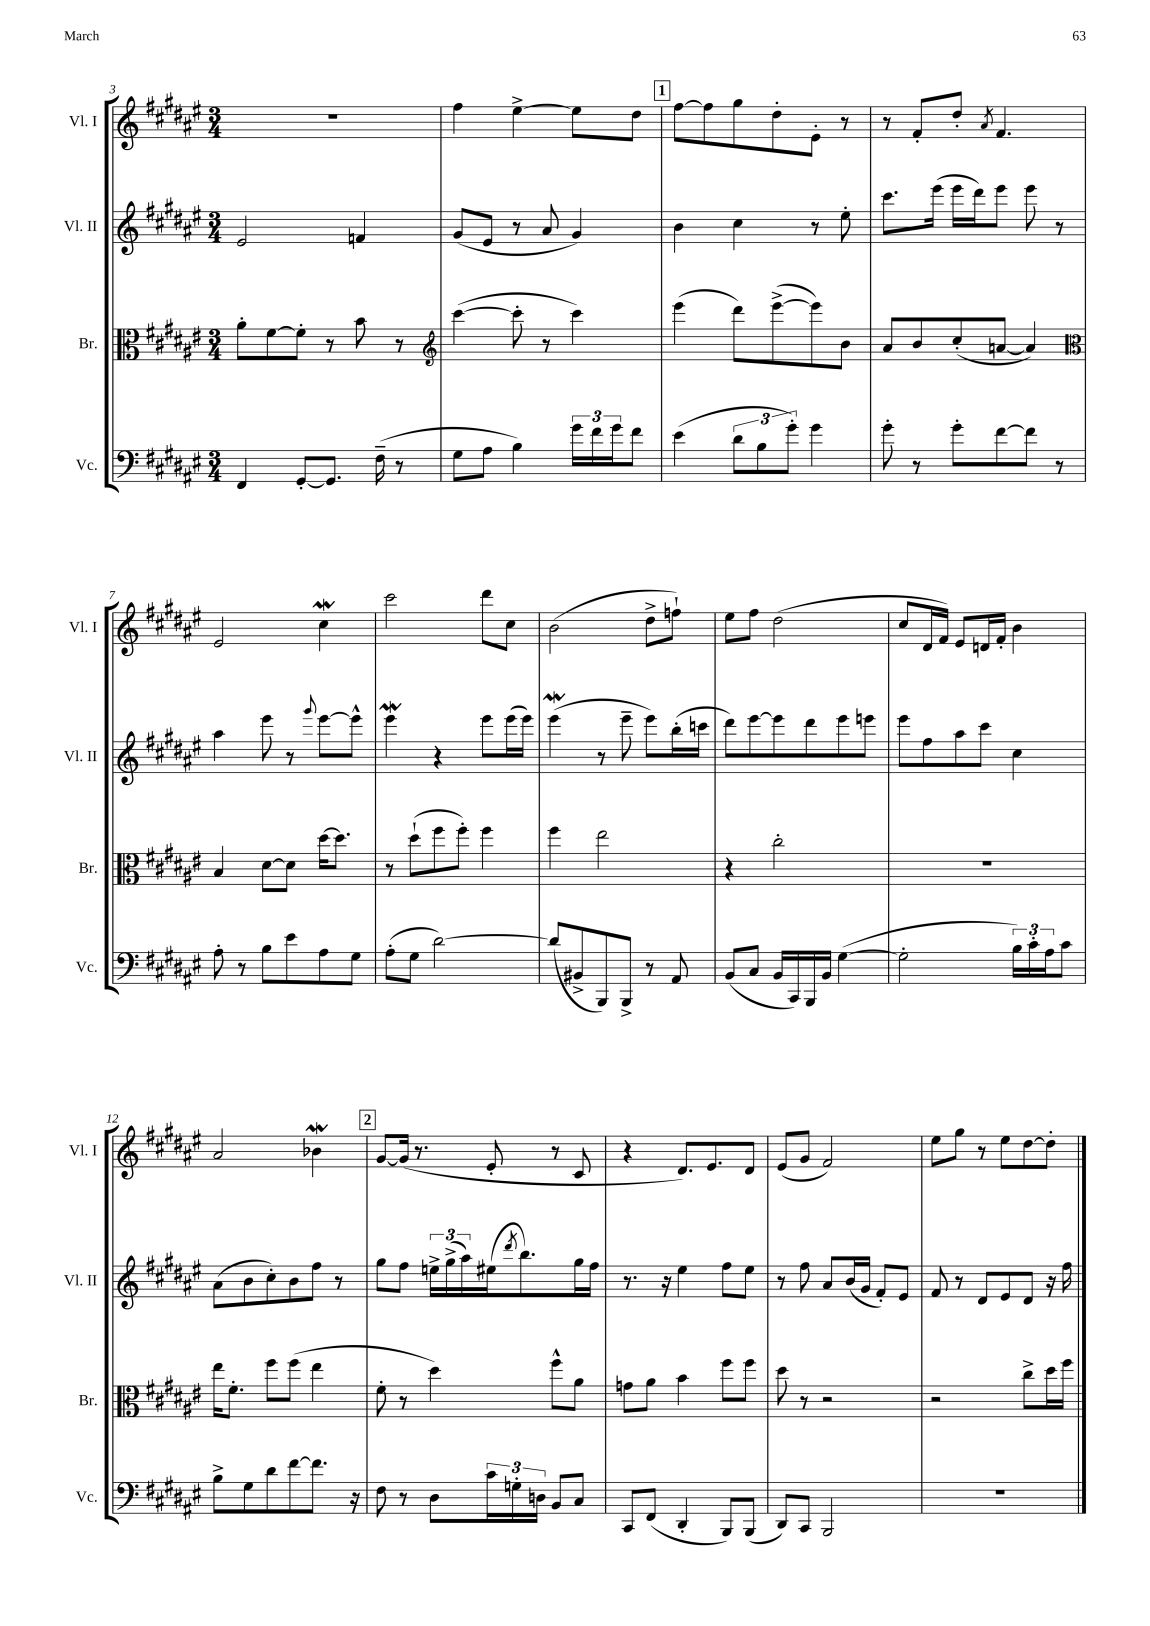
<<
\new StaffGroup <<
\new Staff = "s0" \with { instrumentName = "Vl. I" shortInstrumentName = "Vl. I" } {
    \clef treble \key fis \major \numericTimeSignature \time 3/4
    R2. |
    fis''4 eis''4~-> eis''8 dis''8 |
    \mark \markup { \box "1" } fis''8~ fis''8 gis''8 dis''8-. eis'8-. r8 |
    r8 fis'8-. dis''8-. \acciaccatura { ais'8 } fis'4. |
    eis'2 cis''4\mordent |
    cis'''2 dis'''8 cis''8 |
    b'2( dis''8-> f''8-!) |
    eis''8 fis''8 dis''2( |
    cis''8 dis'16 fis'16) eis'8 d'16 fis'16-. b'4 |
    ais'2 bes'4\mordent |
    \mark \markup { \box "2" } gis'8~ gis'16( r8. eis'8-. r8 cis'8 |
    r4 dis'8.) eis'8. dis'8 |
    eis'8( gis'8 fis'2) |
    eis''8 gis''8 r8 eis''8 dis''8~ dis''8-. \bar "|." |
}
\new Staff = "s1" \with { instrumentName = "Vl. II" shortInstrumentName = "Vl. II" } {
    \clef treble \key fis \major \numericTimeSignature \time 3/4
    eis'2 f'4 |
    gis'8( eis'8 r8 ais'8 gis'4) |
    \mark \markup { \box "1" } b'4 cis''4 r8 eis''8-. |
    cis'''8. eis'''16( eis'''16 dis'''16) eis'''8 eis'''8 r8 |
    ais''4 eis'''8 r8 \appoggiatura { gis'''8 } eis'''8~ eis'''8-^ |
    eis'''4\mordent r4 eis'''8 eis'''16( eis'''16) |
    eis'''4\mordent( r8 eis'''8-- eis'''8) b''16-.( c'''16 |
    dis'''8) eis'''8~ eis'''8 dis'''8 eis'''8 e'''8 |
    eis'''8 fis''8 ais''8 cis'''8 cis''4 |
    ais'8( b'8 cis''8-.) b'8 fis''8 r8 |
    \mark \markup { \box "2" } gis''8 fis''8 \tuplet 3/2 { e''16-> gis''16->( ais''16) } eis''16( \acciaccatura { dis'''8 } b''8.) gis''16 fis''16 |
    r8. r16 eis''4 fis''8 eis''8 |
    r8 fis''8 ais'8 b'16( gis'16 fis'8-.) eis'8 |
    fis'8 r8 dis'8 eis'8 dis'8 r16 fis''16 \bar "|." |
}
\new Staff = "s2" \with { instrumentName = "Br." shortInstrumentName = "Br." } {
    \clef alto \key fis \major \numericTimeSignature \time 3/4
    ais'8-. fis'8~ fis'8-. r8 b'8 r8 |
    \clef treble cis'''4~( cis'''8-. r8 cis'''4) |
    \mark \markup { \box "1" } eis'''4( dis'''8) eis'''8~->( eis'''8) b'8 |
    ais'8 b'8 cis''8-.( a'8~ a'4) |
    \clef alto b4 dis'8~ dis'8 dis''16~ dis''8. |
    r8 dis''8-!( fis''8 fis''8-.) fis''4 |
    fis''4 eis''2 |
    r4 cis''2-. |
    R2. |
    eis''16 fis'8.-. fis''8 fis''8( eis''4 |
    \mark \markup { \box "2" } fis'8-. r8 dis''4) fis''8-^ ais'8 |
    g'8 ais'8 b'4 fis''8 fis''8 |
    dis''8 r8 r2 |
    r2 cis''8-> dis''16 fis''16 \bar "|." |
}
\new Staff = "s3" \with { instrumentName = "Vc." shortInstrumentName = "Vc." } {
    \clef bass \key fis \major \numericTimeSignature \time 3/4
    fis,4 gis,8~-. gis,8. fis16--( r8 |
    gis8 ais8 b4) \tuplet 3/2 { gis'16 fis'16 gis'16 } fis'8 |
    \mark \markup { \box "1" } eis'4( \tuplet 3/2 { dis'8 b8 gis'8-.) } gis'4 |
    gis'8-. r8 gis'8-. fis'8~ fis'8 r8 |
    ais8-. r8 b8 eis'8 ais8 gis8 |
    ais8-.( gis8 dis'2~) |
    dis'8( bis,8-> b,,8) b,,8-> r8 ais,8 |
    b,8( cis8 b,16 cis,16) b,,16 b,16 gis4~( |
    gis2-. \tuplet 3/2 { b16) cis'16-. ais16 } cis'8 |
    b8-> gis8 dis'8 fis'8~ fis'8. r16 |
    \mark \markup { \box "2" } fis8 r8 dis8 \tuplet 3/2 { cis'16 g16-. d16 } b,8 cis8 |
    cis,8 fis,8( dis,4-. b,,8) b,,8( |
    dis,8) cis,8 b,,2 |
    R2. \bar "|." |
}
>>
>>
\layout { \context { \Score currentBarNumber = #3 } }
